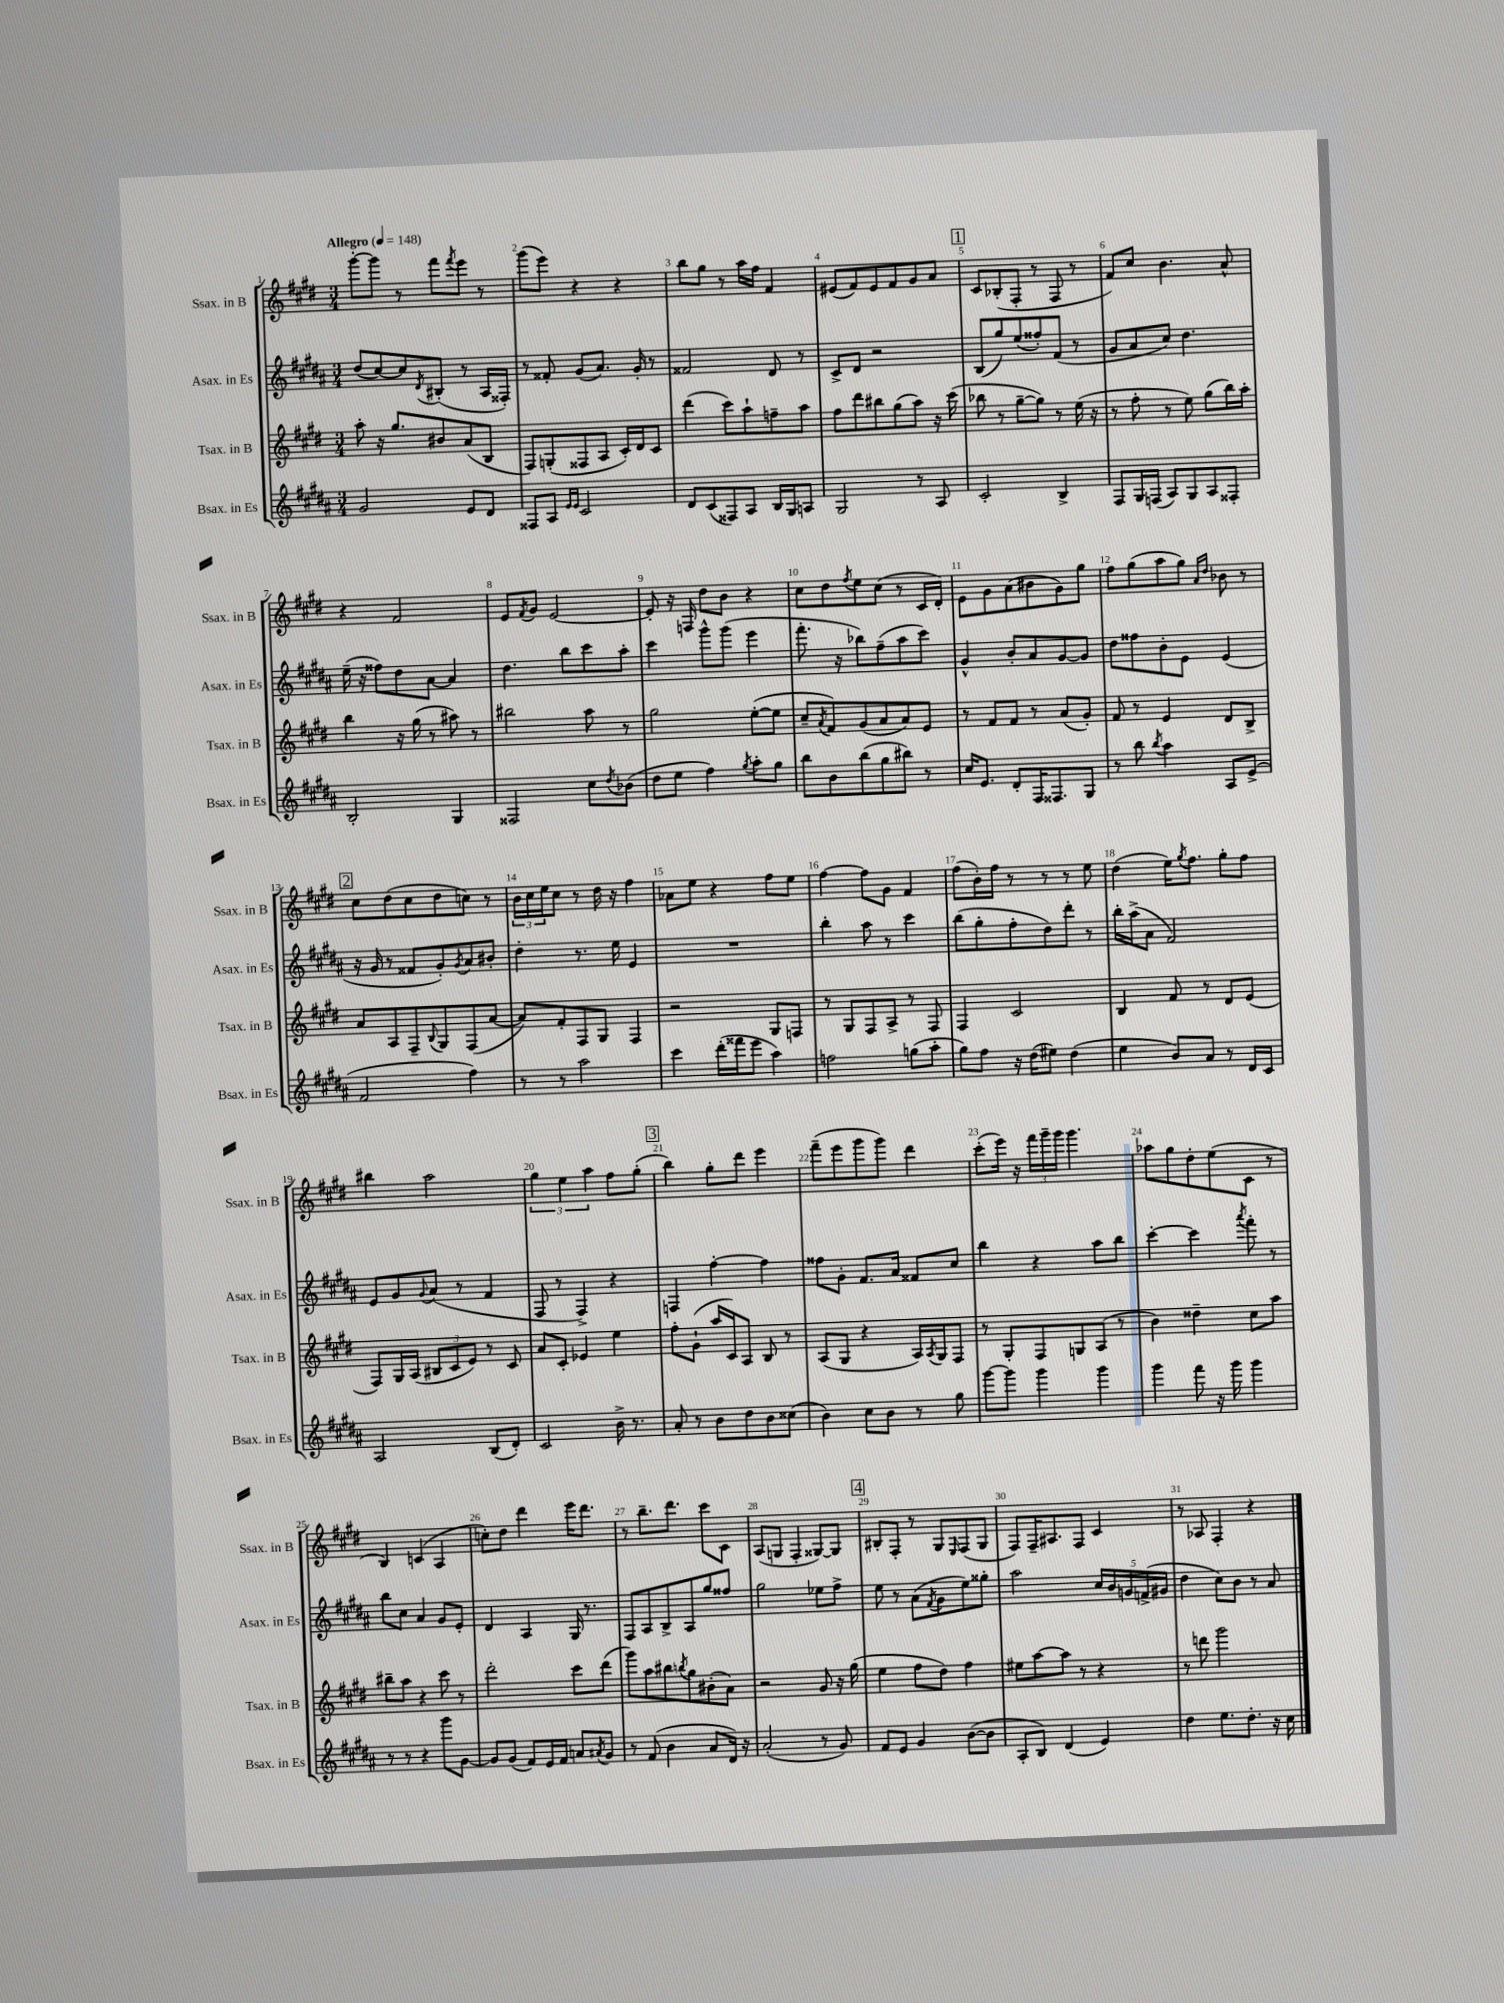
<<
\new StaffGroup <<
\new Staff = "s0" \with { instrumentName = "Ssax. in B" shortInstrumentName = "Ssax. in B" } {
    \clef treble \key e \major \numericTimeSignature \time 3/4 \tempo "Allegro" 4 = 148
    gis'''8~-. gis'''8 r8 fis'''8 \acciaccatura { fis'''8 } e'''8 r8 |
    gis'''8( e'''8) r4 r4 |
    b''8 gis''8 r8 a''16 fis''16 fis'4 |
    eis'8( fis'8) eis'8 fis'8 gis'8 a'8 |
    \mark \markup { \box "1" } cis'8 bes8-.( fis8-. r8 fis8 r8 |
    fis'8) cis''8 b'4. a'8-^ |
    r4 fis'2 |
    e'8 \acciaccatura { fis'8 } gis'8 e'2~ |
    e'8-. r16 f16 dis''8 b'8 r4 |
    cis''8 dis''8 \acciaccatura { fis''8 } e''8 cis''8( r8 cis'16 dis'16-.) |
    e'8 gis'8 a'8( bis'8 gis'8) gis''8 |
    fis''8 gis''8( a''8 gis''8) \grace { a'16 dis''16 } bes'8 r8 |
    \mark \markup { \box "2" } cis''8 dis''8( cis''8 dis''8 c''8) r8 |
    \tuplet 3/2 { b'16 cis''16 e''16 } cis''8 r8 dis''16 r16 fis''4 |
    aes'8 e''8 r4 fis''8 e''8 |
    fis''4~ fis''8 gis'8 fis'4 |
    fis''8( b'16-.) fis''16 r8 r8 r8 e''8 |
    dis''4( e''16) \acciaccatura { gis''8 } fis''8. gis''8-. fis''8 |
    bis''4 a''2 |
    \tuplet 3/2 { gis''4 e''4 a''4 } fis''8 gis''8-.( |
    \mark \markup { \box "3" } b''4) gis''8-. dis'''8 e'''4 |
    fis'''8--( e'''8 gis'''8 gis'''8) dis'''4 |
    cis'''8-.( e'''16) r16 \tuplet 3/2 { fis'''16 gis'''16-- gis'''16 } gis'''4. |
    aes''8 gis''8 dis''8-. e''8( cis'8 r8 |
    b4) c'4( a4 |
    c''8-.) dis''8 dis'''4 e'''16 dis'''8. |
    r8 b''8.-- dis'''8. cis'''8 cis'8 |
    a8( g8 fis4-. gisis8~) gisis8 |
    \mark \markup { \box "4" } bis8-. fis8-. r8 gis8 \grace { e16 } fis8( gis8 |
    fis8) fis16-- ais8. fis8 cis'4 |
    r8 aes8 fis4-. r4 \bar "|." |
}
\new Staff = "s1" \with { instrumentName = "Asax. in Es" shortInstrumentName = "Asax. in Es" } {
    \clef treble \key b \major \numericTimeSignature \time 3/4
    dis''8( cis''8~) cis''8 \acciaccatura { dis'8 } bis8-.( r8 ais16 fisis16-.) |
    r8 fisis'8-. gis'8( ais'8.) gis'16-. r8 |
    fisis'2 dis'8 r8 |
    cis'8-> dis'8 r2 |
    \mark \markup { \box "1" } b8( gis''8) e''8( fisis''8-.) fis'8( r8 |
    gis'8 ais'8 cis''8) dis''4. |
    e''16--( r16 fisis''8) dis''8 ais'8~ ais'4 |
    dis''4. b''8 cis'''8 ais''8-. |
    cis'''4 gis'''8-^ gis'''8( e'''4 |
    fis'''8.-. r16 bes''8) fis''8--( ais''8 cis'''8) |
    gis'4-^ b'8-. ais'8 gis'8~ gis'8 |
    dis''8 fisis''8 b'8-. e'8 e'4( |
    \mark \markup { \box "2" } r16 gis'16 r8 fisis'8 gis'8-.) \acciaccatura { gis'8 } ais'8 bis'8-. |
    dis''4-. r8. e''16 e'4 |
    R2. |
    b''4-. ais''8 r8 cis'''4 |
    b''8( gis''8-. fis''8-. dis''8) dis'''8-. r8 |
    b''16-. ais''16->( ais'8 fis'2) |
    e'8 gis'8 \appoggiatura { gis'8 } ais'8( r8 fis'4 |
    fis8 r8 fis4->) r4 |
    \mark \markup { \box "3" } f4 fis''4~-. fis''4 |
    fisis''8 gis'8-. fis'8. ais'16 fisis'8 cis''8 |
    b''4 r4 ais''8 b''8 |
    cis'''4~-. cis'''4 \acciaccatura { ais'''8 } fis'''8-. r8 |
    b''8 cis''8 ais'4 gis'8 e'8-. |
    dis'4 ais4 gis16 r8. |
    fis8 ais8 b8-> ais8 gis''8 fisis''8 |
    gis''2 ees''8 fis''8-> |
    \mark \markup { \box "4" } e''8 r8 ais'8( \acciaccatura { fis'8 } gis'8 e''8) gisis''8-. |
    ais''2 \tuplet 5/4 { cis''16 b'16 g'16 f'16->( gis'16 } |
    dis''4 cis''8) b'8 r8 ais'8 \bar "|." |
}
\new Staff = "s2" \with { instrumentName = "Tsax. in B" shortInstrumentName = "Tsax. in B" } {
    \clef treble \key e \major \numericTimeSignature \time 3/4
    a''8-. r16 gis''8. bis'8 a'8( b8 |
    fis8) g8-.( fisis8 a8 cis'16-.) dis'16 cis'8 |
    dis'''4( cis'''8) a''8-! f''8-- a''8 |
    fis''8 dis'''8 bis''8 gis''8( a''8) r16 cis'''16( |
    \mark \markup { \box "1" } bes''8 r8 gis''8~-- gis''8) r8 e''16( r16 |
    r8 fis''8-. r8 e''8) gis''8( b''16) a''16-. |
    b''4 r16 gis''16( r8 ais''8) r8 |
    bis''2 a''8 r8 |
    gis''2 e''8~-.( e''8 |
    cis''8-- \acciaccatura { a'8 } fis'8) gis'8( a'8 a'8) e'8 |
    r8 fis'8 fis'8 r8 a'8( gis'8-.) |
    fis'8 r8 e'4 dis'8 b8-> |
    \mark \markup { \box "2" } a'8 a8 fis8-- \appoggiatura { b8 } gis8 fis8( a'8~ |
    a'8) fis'8-. fis8 gis8 fis4 |
    r2 gis8 f8 |
    r8 gis8 fis8 a8-> r8 fis8 |
    fis4 cis'2 |
    b4 fis'8 r8 dis'8 e'8( |
    fis8) gis16 a16( \tuplet 3/2 { bis8 cis'8 e'8) } r8 cis'8 |
    a'8 cis'8-. ees'4 e''4 |
    \mark \markup { \box "3" } fis''8-. gis'8-!( a''16 cis'16) a8 b8 r8 |
    a8( gis8 r4 a16) \acciaccatura { a8 } gis16 fis8 |
    r8 gis8-. fis8 g8 a8( r8 |
    b'4) disis''4-- cis''8 a''8 |
    bis''8-- a''8 r4 cis'''8 r8 |
    dis'''2-. cis'''8 dis'''8( |
    gis'''8) a''8 bis''8 \acciaccatura { b''8 } gis''8 bis'8-.( a'8) |
    r2 gis'8 r16 gis''16( |
    \mark \markup { \box "4" } e''4 fis''8 dis''8) fis''4 |
    eis''8 a''8~ a''8 r8 r4 |
    r8 d'''8 gis'''2 \bar "|." |
}
\new Staff = "s3" \with { instrumentName = "Bsax. in Es" shortInstrumentName = "Bsax. in Es" } {
    \clef treble \key b \major \numericTimeSignature \time 3/4
    gis'2 e'8 dis'8 |
    fisis8 ais8 \grace { e'16 e'16 } cis'2 |
    dis'8 cis'8( fisis8) ais8 b16 gis16 a8 |
    gis2 r8 ais8 |
    \mark \markup { \box "1" } cis'2-. b4-> |
    fis8 gis16 f16( ais8) gis8 ais8 fisis8-. |
    b2-. gis4 |
    fisis2 cis''8 \acciaccatura { dis''8 } bes'8( |
    dis''8 e''8 fis''4) \acciaccatura { gis''8 } ais''8-. gis''8 |
    b''8 b'8 b''8( gis''8 bis''8) r8 |
    cis''16 e'8. dis'8-. fis16 fisis8. gis8 |
    r8 b''8 \acciaccatura { b''8 } ais''4 ais8 e'8->( |
    \mark \markup { \box "2" } fis'2 fis''4) |
    r8 r8 ais''2 |
    cis'''4 dis'''16-.( fisis'''16 e'''8 ais''4) |
    f''2 g''8( ais''8-. |
    gis''8) fis''8 r16 dis''16( eis''8) dis''4( |
    e''4 b'8) ais'8 r8 dis'16 cis'16 |
    ais2 b8( dis'8-.) |
    cis'2 b'16-> r8. |
    \mark \markup { \box "3" } ais'8-. r8 b'8 dis''8 b'8 cisis''8( |
    b'4) cis''8 b'8 r8 gis''8 |
    gis'''8~ gis'''8 gis'''4 gis'''4 |
    gis'''4 fis'''8 r16 gis'''16 gis'''4 |
    r8 r8 r4 gis'''8 gis'8~ |
    gis'8 gis'8( fis'8) e'16 fis'16 a'8 \acciaccatura { ais'8 } gis'8 |
    r8 fis'8( b'4 ais'8 dis'16) r16 |
    ais'2-.( r8 gis'8) |
    \mark \markup { \box "4" } fis'8 e'8 gis'4 b'8~( b'8 |
    ais8-. b8) dis'4( e'4) |
    dis''4 e''8. dis''8.-. r16 cis''16 \bar "|." |
}
>>
>>
\layout { \context { \Score \override BarNumber.break-visibility = ##(#f #t #t) barNumberVisibility = #all-bar-numbers-visible } }
